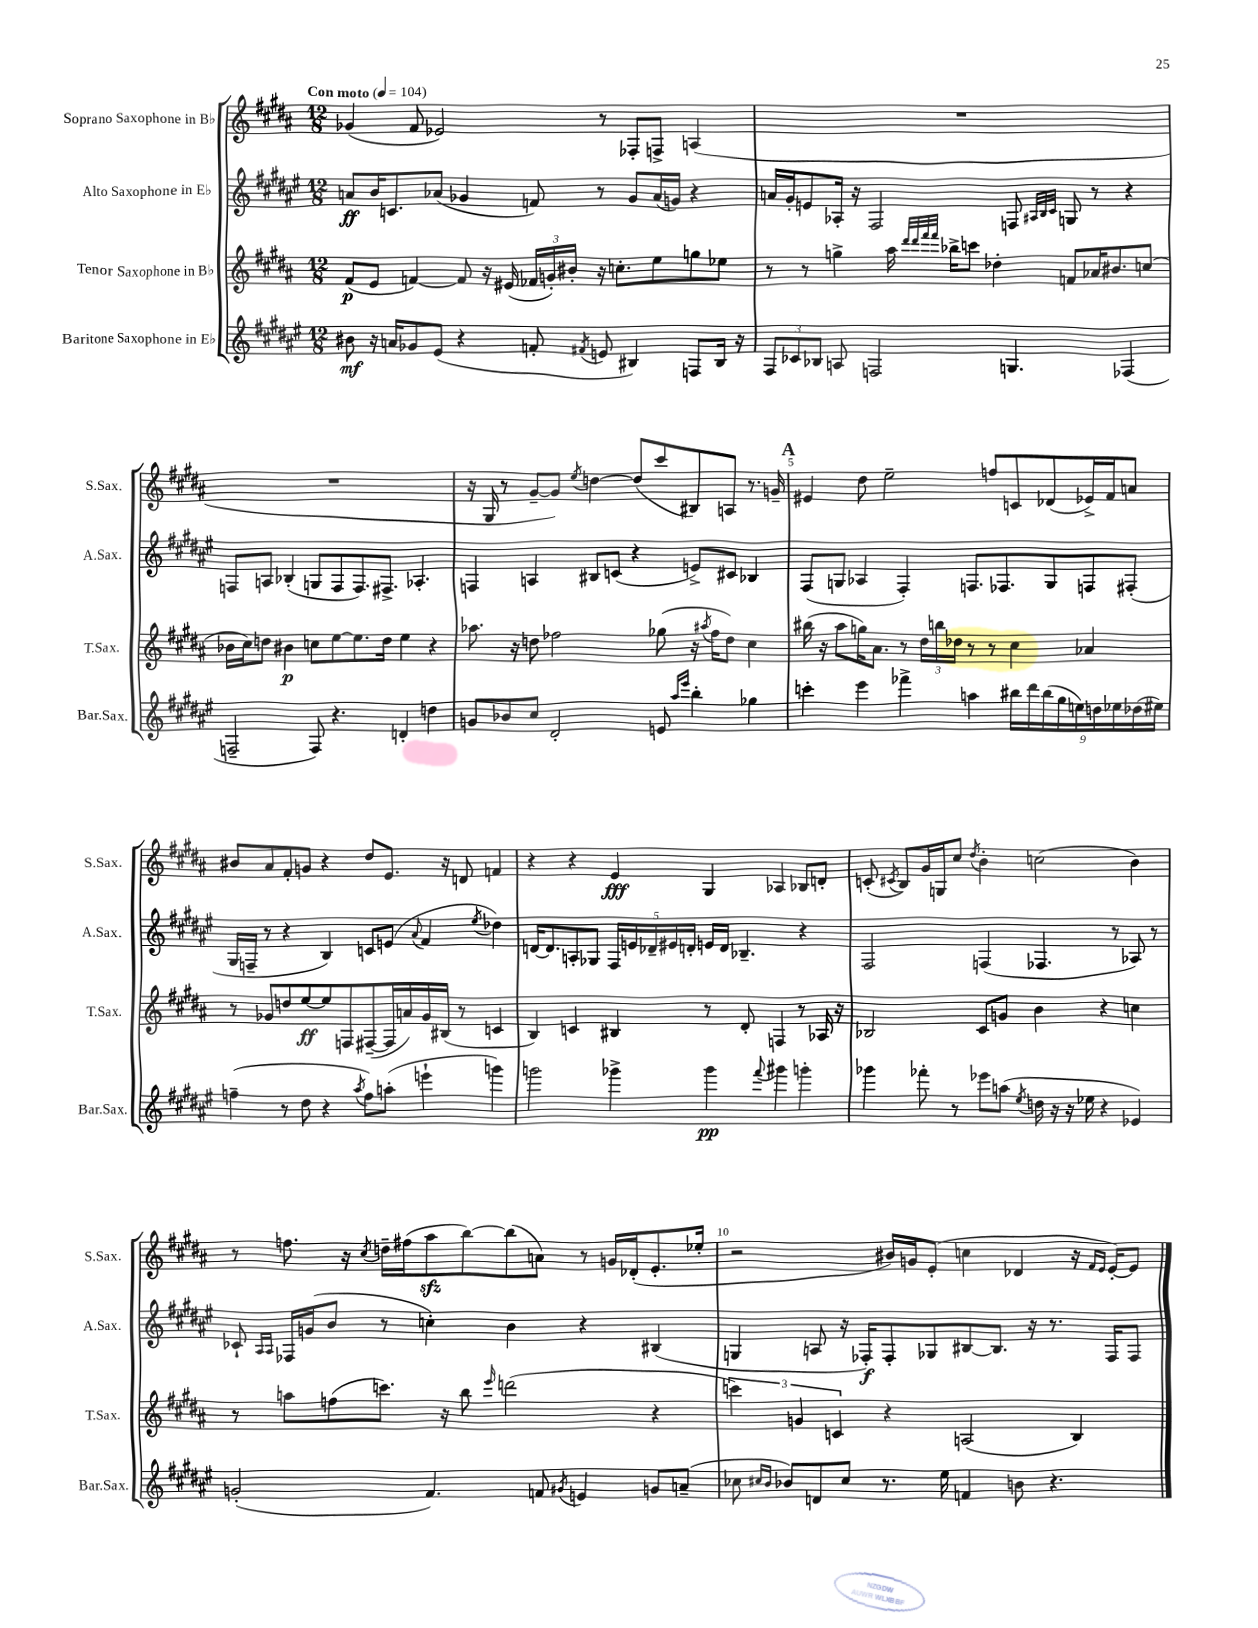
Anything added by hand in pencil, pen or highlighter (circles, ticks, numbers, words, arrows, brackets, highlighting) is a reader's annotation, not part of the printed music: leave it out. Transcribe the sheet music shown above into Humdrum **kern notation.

**kern	**kern	**kern	**kern
*staff4	*staff3	*staff2	*staff1
*clefG2	*clefG2	*clefG2	*clefG2
*k[f#c#g#d#a#e#]	*k[f#c#g#d#a#]	*k[f#c#g#d#a#e#]	*k[f#c#g#d#a#]
*M12/8	*M12/8	*M12/8	*M12/8
*MM104	*MM104	*MM104	*MM104
8b#	(8f#	8a	(4g-
16r	8e	16b	.
16a	.	8.c	.
8g-	[4f)	.	8f#
(8e#	.	(8a-	2e-)
4r	8f]	4g-	.
.	16r	.	.
.	(16e#	.	.
8f'	24f-	8f)	.
.	24g')	.	.
.	24b#'	.	.
8qf#	.	.	.
8e	16r	8r	8r
.	8.cc'	.	.
4B#)	.	8g-	8F-'
.	8ee	(16a-	8F^
.	.	16g)	.
8F	8gg	4r	(4A
16B#	8ee-	.	.
16r	.	.	.
=	=	=	=
12F#	8r	16a	1.r
.	.	16g#'	.
12c-	.	.	.
.	8r	8e	.
12B-	.	.	.
8A	4gg^	16A-'	.
.	.	16r	.
2F	.	2F#	.
.	16aa#	.	.
.	32qqddd#	.	.
.	32qqddd#	.	.
.	32qqfff#	.	.
.	32qqfff#	.	.
.	16bb-^	.	.
.	8ccc	.	.
.	4dd-'	.	.
4.G	.	8F	.
.	.	32qqA#	.
.	.	32qqB	.
.	.	32qqc#	.
.	8f	8G	.
.	16a-	8r	.
.	8.b#	.	.
(4F-	.	4r	.
.	(8cc	.	.
=	=	=	=
2F~	16b-	8F	1.r
.	16cc#)	.	.
.	8dd	8A	.
.	4b#	(4B-'	.
8F)	8cc	8G	.
4.r	[8ee	8F	.
.	8.ee]	8.F)	.
.	16dd	8.F#^	.
4d'	4ee	.	.
.	.	4.A-'	.
4dd	4r	.	.
=	=	=	=
8g	8.aa-	4F	16r
.	.	.	16G#
8b-	.	.	8r
.	16r	.	.
8cc#	8dd	4A	[8g#~
2d#'	2ff-	.	8g#])
.	.	.	8qee
.	.	8B#	[4dd
.	.	(8c	.
.	.	4r	(8dd]
8e	(8gg-	.	8ccc#
16qqaa#	.	.	.
16qqeee#	.	.	.
4bb'	16r	8e^)	8B#)
.	8qaa#	.	.
.	16ff-	.	.
.	8dd)	8c#	8A
4gg-	4cc#	4B-	8.r
.	.	.	16g~
=	=	=	=
4ccc'	(16bb#	(8F#	4e#
.	16r	.	.
.	8aa#	8G	.
4eee#	16gg)	4A-	8dd#
.	8.a#	.	.
.	.	.	2ee~
4fff-^	8r	4F#')	.
.	24dd#	.	.
.	24bb	.	.
.	24dd-	.	.
4aa	8r	8.F	.
.	8r	.	8ff
.	.	8.F-	.
18bb#	4cc#	.	8c
18ddd#	.	.	.
(18bb#	.	.	.
.	.	8G	(8d-
18gg#	.	.	.
18ee)	.	.	.
.	4a-	8F	16e-^)
18dd	.	.	.
.	.	.	16f#
18ee-	.	.	.
.	.	(8F#'	8a
(18dd-	.	.	.
18ee#)	.	.	.
=	=	=	=
(4ff~	8r	16G#	8b#
.	.	16F~	.
.	8g-	8r	8a#
8r	8dd	4r	8f#'
8dd#	[8ee	.	8g
4r	8ee]	4B)	4r
.	8F	.	.
8qaa#	.	.	.
8ff)	([8F#~	8c	8dd#
(8aa'	16F#]	(8e	8.e
.	16a)	.	.
.	.	8qqa#	.
4eee`	16g-	4f#	.
.	(16B#	.	16r
.	8r	.	8d
.	.	8qee#	.
4ggg)	4c	4dd-)	4f
=	=	=	=
2ggg	4B)	[16d	4r
.	.	8.d]	.
.	4c	8A'	4r
.	.	8G-	.
4ggg-^	4B#	20F#	4e
.	.	20e	.
.	.	20d-~	.
.	.	20e#	.
.	.	20d'	.
4ggg-	8r	16e	4G#
.	.	16d	.
.	8d#'	4.B-~	.
8qqfff#	.	.	.
4ggg#	4F	.	4A-
4ggg'	8r	4r	8B-
.	16A-	.	8d'
.	16r	.	.
=	=	=	=
4ggg-	2B-	2F#	(8c'
.	.	.	8qc#
.	.	.	8B)
8fff-'	.	.	16g#
.	.	.	16G
8r	.	.	8cc#
.	.	.	8qdd#
8eee-	8c#	(4F	4b'
(8aa	8g	.	.
8qee#	.	.	.
16dd	4b	4.F-	(2cc
16r	.	.	.
16r	.	.	.
16ee-	.	.	.
4r	4r	.	.
.	.	8r	.
4e-)	4cc	8A-)	4b)
.	.	8r	.
=	=	=	=
(2g'	8r	8c-`	8r
.	.	16qqA#	.
.	.	16qqA#	.
.	8aa	16F-	8.ff
.	.	(16g	.
.	(8ff	8b	.
.	.	.	16r
.	.	.	8qcc#
.	8.ccc)	8r	16dd~
.	.	.	(16ff#
4.f#)	.	4cc')	8aa#
.	16r	.	.
.	8bb	.	[8bb)
.	16qqeee	.	.
.	(2ddd	4b	(8bb]
8f	.	.	8a)
8qg#	.	.	.
4e	.	4r	8r
.	.	.	16g
.	.	.	(16d-'
8g	4r	(4B#	8.e'
(8a~	.	.	.
.	.	.	16ee-'
=	=	=	=
8cc-	6ccc)	4G	2r
16qqcc#	.	.	.
16qqb	.	.	.
8b-)	.	.	.
.	6g	.	.
8d	.	8A	.
.	6c	.	.
8cc#	.	16r	.
.	.	16F-')	.
8.r	4r	8F-'	16b#)
.	.	.	16g
.	.	8G-	(8e'
16ee#	.	.	.
4f	(2A	[8B#	4cc
.	.	8.B#]	.
8b	.	.	4d-
.	.	16r	.
4.r	.	8.r	.
.	4B)	.	16r
.	.	.	16qqf#
.	.	.	16qqe
.	.	16F-	[16e')
.	.	8F-	8e]
==	==	==	==
*-	*-	*-	*-
